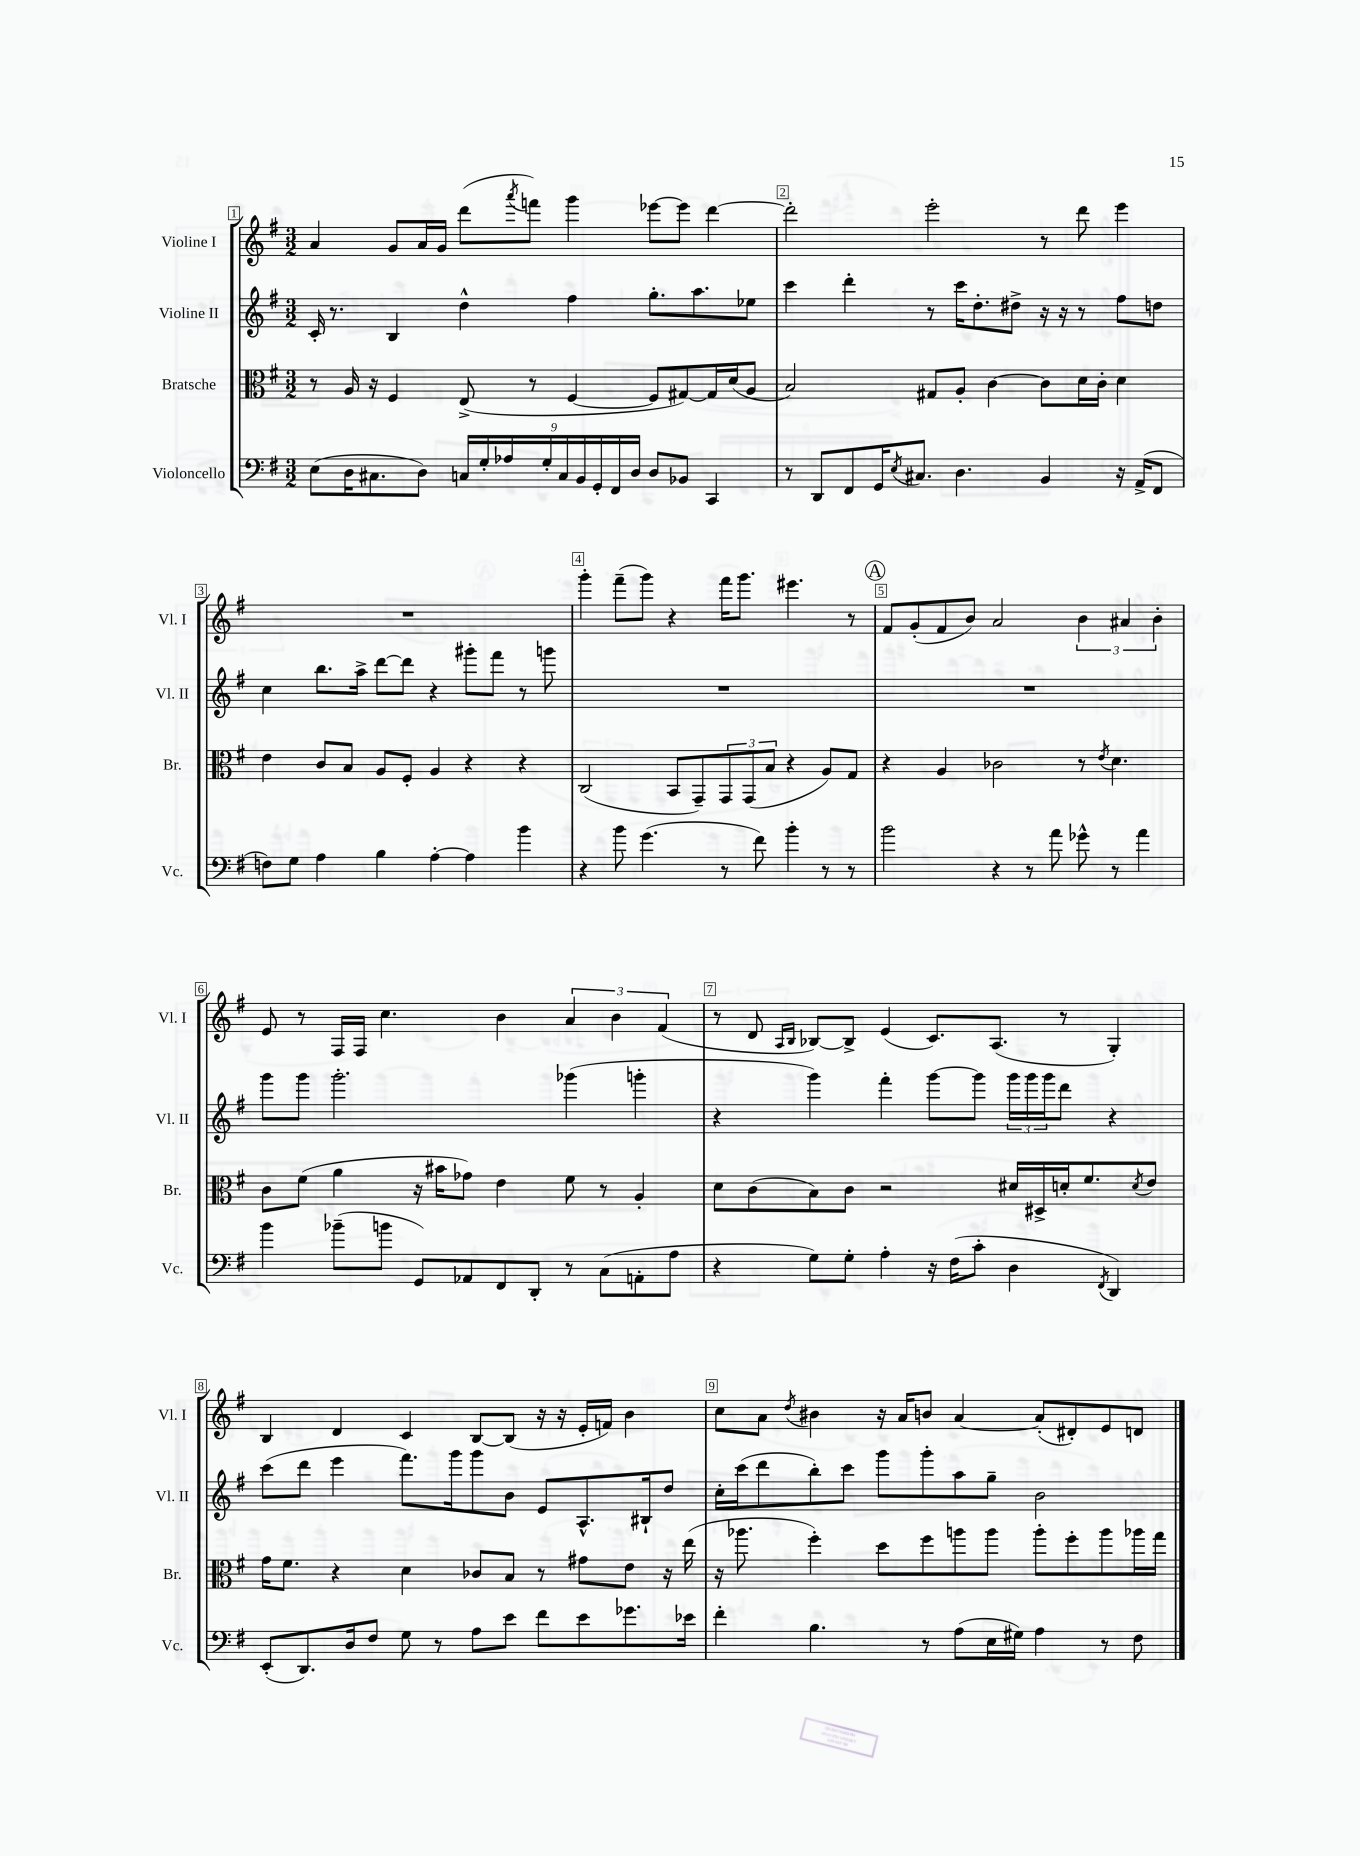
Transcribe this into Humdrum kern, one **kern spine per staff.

**kern	**kern	**kern	**kern
*part4	*part3	*part2	*part1
*staff4	*staff3	*staff2	*staff1
*I"Violoncello	*I"Bratsche	*I"Violine II	*I"Violine I
*I'Vc.	*I'Br.	*I'Vl. II	*I'Vl. I
*clefF4	*clefC3	*clefG2	*clefG2
*k[f#]	*k[f#]	*k[f#]	*k[f#]
*M3/2	*M3/2	*M3/2	*M3/2
=1	=1	=1	=1
(8E\L	8r	16c'/	4a/
.	.	8.r	.
16D\K	16A/	.	.
8.C#X\	16r	.	.
.	4F#/	4B/	8g/L
8D\J)	.	.	16a/L
.	.	.	16g/JJ
18Cn/LL	(8E^/	4dd^^\	(8ddd\L
18G'/	.	.	.
18A-X/	.	.	.
.	.	.	8qaaa/
.	8r	.	8fffn\J)
18G'/	.	.	.
18C/	.	.	.
.	[4F#/	4ff#\	4ggg\
18BB/	.	.	.
18GG'/	.	.	.
18FF#/	.	.	.
18D/JJ	.	.	.
8D/L	8F#/L]	8.gg'\L	[8eee-X\L
8BB-X/J	[8G#X/)	.	8eee-\J]
.	.	8.aa\	.
4CC/	16G#/L]	.	[4ddd\
.	(16d/J	.	.
.	8A/J	8ee-X\J	.
=2	=2	=2	=2
8r	2B/)	4ccc\	2ddd'\]
8DD/L	.	.	.
8FF#/	.	4ddd'\	.
16GG/K	.	.	.
8qE/	.	.	.
8.C#X/J	.	.	.
.	8G#X/L	8r	2eee'\
4.D\	8A'/J	16ccc\KL	.
.	.	8.dd'\	.
.	[4c\	.	.
.	.	8dd#X^\J	.
4BB/	8c\L]	16r	8r
.	.	16r	.
.	16d\L	8r	8ddd\
.	16c'\JJ	.	.
16r	4d\	8ff#\L	4eee\
(16AA^/KL	.	.	.
8FF#/J	.	8ddn\J	.
!!LO:LB:g=z
=3	=3	=3	=3
8Fn\L)	4e\	4cc\	1.r
8G\J	.	.	.
4A\	8c/L	8.bb\L	.
.	8B/J	.	.
.	.	16aa^\Jk	.
4B\	8A/L	[8ddd\L	.
.	8F#'/J	8ddd\J]	.
[4A'\	4A/	4r	.
4A\]	4r	8ggg#X'\L	.
.	.	8fff#\J	.
4b\	4r	8r	.
.	.	8gggn\	.
=4	=4	=4	=4
4r	(2C/	1.r	4ggg'\
8b\	.	.	(8fff#~\L
(4.g\	.	.	8ggg\J)
.	8BB/L	.	4r
.	8GG~/)	.	.
8r	12GG/	.	16fff#\KL
.	.	.	8.ggg\J
.	(12GG/	.	.
8f#\)	.	.	.
.	12B/J	.	.
4b'\	4r	.	4.eee#X\
8r	8A/L)	.	.
8r	8G/J	.	8r
!!LO:REH:place=s1:t=A
=5	=5	=5	=5
2b\	4r	1.r	8f#/L
.	.	.	(8g'/
.	4A/	.	8f#/
.	.	.	8b/J)
4r	2c-X\	.	2a/
8r	.	.	.
8a\	.	.	.
8g-X^^\	8r	.	6b\
.	8qe/	.	.
8r	4.d\	.	.
.	.	.	6a#X/
4a\	.	.	.
.	.	.	6b'\
!!LO:LB:g=z
=6	=6	=6	=6
4b\	8c\L	8ggg\L	8e/
.	(8f#\J	8ggg\J	8r
(8b-X~\L	4a\	2.ggg'\	16F#/LL
.	.	.	16F#/JJ
8bn\J	.	.	4.cc\
8GG/L)	16r	.	.
.	16b#X\KL	.	.
8AA-X/	8g-X\J)	.	.
8FF#/	4e\	.	4b\
8DD'/J	.	.	.
8r	8f#\	(4ggg-X\	6a/
(8C\L	8r	.	.
.	.	.	6b\
8AAn'\	4A'/	4gggn'\	.
.	.	.	(6f#/
8A\J	.	.	.
=7	=7	=7	=7
4r	8d\L	4r	8r
.	(8c\	.	8d/
.	.	.	16qqA/LL
.	.	.	16qqB/JJ
8G\L)	8B\)	4ggg\)	[8B-X/L)
8G'\J	8c\J	.	8B-^/J]
4A'\	2r	4fff#'\	(4e/
16r	.	[8ggg\L	8.c/L)
(16F#\KL	.	.	.
8c'\J	.	8ggg\J]	.
.	.	.	(8.A/J
4D\	16d#X/LL	24ggg\LL	.
.	.	24ggg\	.
.	16D#X^/	.	.
.	.	24ggg\J	.
.	16dn'/J	8ddd\J	8r
.	8.f#/	.	.
8qFF#/	.	.	.
4DD/)	.	4r	4G'/)
.	8qd/	.	.
.	8e/J	.	.
!!LO:LB:g=z
=8	=8	=8	=8
(8EE'/L	16g\KL	(8ccc\L	4B/
.	8.f#\J	.	.
8.DD/)	.	8ddd\J	.
.	4r	4eee\	4d/
16D/k	.	.	.
8F#/J	.	.	.
8G\	4d\	8.fff#\L)	4c/
8r	.	.	.
.	.	16ggg\k	.
8A\L	8c-X/L	8ggg\	[8B/L
8e\J	8B/J	8b\J	(8B/J]
8f#\L	8r	8e/L	16r
.	.	.	16r
8e\	8g#X\L	8.A^^/	16e'/LL
.	.	.	16fn/JJ)
8.g-X\	8e\J	.	4b\
.	.	16B#X`/k	.
.	16r	8dd/J	.
16e-X\Jk	(16ee\	.	.
=9	=9	=9	=9
4f#'\	16r	16cc'\LL	8cc\L
.	8.aa-X\	(16ccc\J	.
.	.	8ddd\	8a\J
.	.	.	8qdd/
4.B\	4ff#'\)	8bb'\)	4b#X\
.	.	8ccc\J	.
.	8dd\L	8ggg\L	16r
.	.	.	16a/KL
8r	8ff#\	8ggg'\	8bn/J
(8A\L	8aan\	8aa\	[4a/
16E\L	8aa\J	8gg~\J	.
16G#X\JJ)	.	.	.
4A\	8aa'\L	2b\	(8a'/L]
.	8ff#'\	.	8d#X'/)
8r	8aa\	.	8e/
8F#\	16aa-X\L	.	8dn/J
.	16gg\JJ	.	.
==	==	==	==
*-	*-	*-	*-
